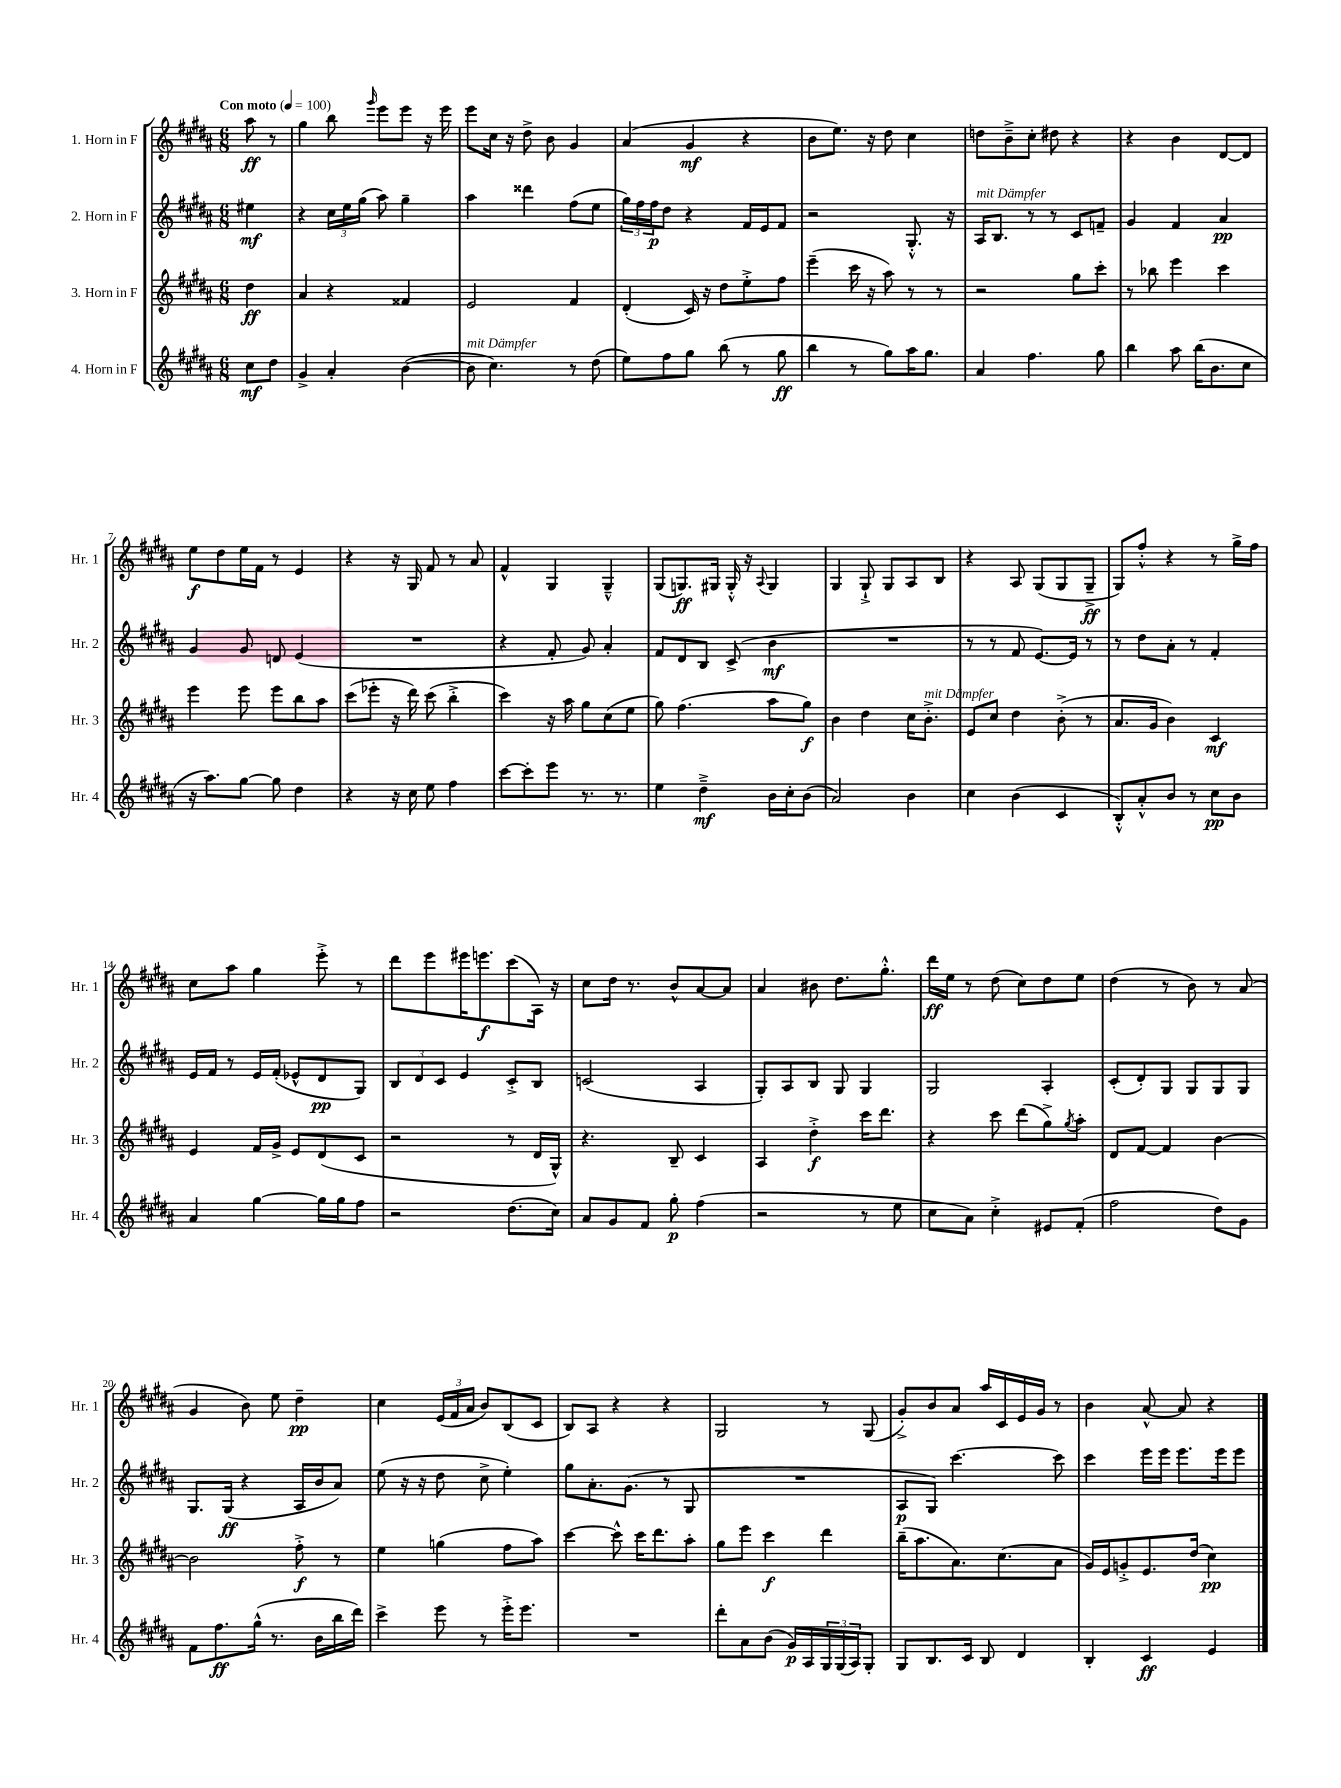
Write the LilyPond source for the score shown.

<<
\new StaffGroup <<
\new Staff = "s0" \with { instrumentName = "1. Horn in F" shortInstrumentName = "Hr. 1" } {
    \clef treble \key b \major \numericTimeSignature \time 6/8 \partial 4 \tempo "Con moto" 4 = 100
    ais''8\ff r8 |
    gis''4 b''8 \grace { gis'''16 } e'''8 e'''8 r16 e'''16 |
    e'''8 cis''16 r16 dis''8-> b'8 gis'4 |
    ais'4( gis'4\mf r4 |
    b'8 e''8.) r16 dis''8 cis''4 |
    d''8 b'8---> cis''8-. dis''8 r4 |
    r4 b'4 dis'8~ dis'8 |
    e''8\f dis''8 e''16 fis'16 r8 e'4 |
    r4 r16 gis16 fis'8 r8 ais'8 |
    fis'4-^ gis4 gis4---^ |
    gis8( g8.\ff) gis16 gis16-.-^ r16 \appoggiatura { ais8 } gis4 |
    gis4 gis8-!-> gis8 ais8 b8 |
    r4 ais8 gis8( gis8 gis8--->\ff |
    gis8) fis''8-.-^ r4 r8 gis''16-> fis''16 |
    cis''8 ais''8 gis''4 e'''8-.-> r8 |
    dis'''8 e'''8 eis'''16 e'''8.\f cis'''8( ais16) r16 |
    cis''8 dis''16 r8. b'8-^ ais'8~ ais'8 |
    ais'4 bis'8 dis''8. gis''8.-.-^ |
    dis'''16\ff e''16 r8 dis''8( cis''8) dis''8 e''8 |
    dis''4( r8 b'8) r8 ais'8( |
    gis'4 b'8) e''8 dis''4--\pp |
    cis''4 \tuplet 3/2 { e'16( fis'16 ais'16 } b'8) b8( cis'8 |
    b8) ais8 r4 r4 |
    gis2 r8 gis8( |
    gis'8-.->) b'8 ais'8 ais''16 cis'16 e'16 gis'16 r8 |
    b'4 ais'8~-^ ais'8 r4 \bar "|." |
}
\new Staff = "s1" \with { instrumentName = "2. Horn in F" shortInstrumentName = "Hr. 2" } {
    \clef treble \key b \major \numericTimeSignature \time 6/8 \partial 4
    eis''4\mf |
    r4 \tuplet 3/2 { cis''16 e''16 gis''16( } ais''8) gis''4-- |
    ais''4 disis'''4 fis''8( e''8 |
    \tuplet 3/2 { gis''16) fis''16 fis''16\p } dis''8 r4 fis'16 e'16 fis'8 |
    r2 gis8.-.-^ r16 |
    ais16^\markup { \italic "mit Dämpfer" } b8. r8 r8 cis'8 f'8-- |
    gis'4 fis'4 ais'4\pp |
    gis'4 gis'8 d'8 e'4( |
    R2. |
    r4 fis'8-. gis'8) ais'4-. |
    fis'8 dis'8 b8 cis'8->( b'4\mf |
    R2. |
    r8 r8 fis'8 e'8.~) e'16 r8 |
    r8 dis''8 ais'8-. r8 fis'4-. |
    e'16 fis'16 r8 e'16 fis'16-.( ees'8-^ dis'8\pp gis8) |
    \tuplet 3/2 { b8 dis'8 cis'8 } e'4 cis'8-.-> b8 |
    c'2( ais4 |
    gis8-.) ais8 b8 gis8 gis4 |
    gis2 ais4-. |
    cis'8-.( dis'8-.) gis8 gis8 gis8 gis8 |
    gis8. gis16\ff( r4 ais16 b'16 ais'8) |
    e''8( r16 r16 dis''8 cis''8-> e''4-.) |
    gis''8 ais'8.-. gis'8.( r8 gis8 |
    R2. |
    ais8\p gis8) cis'''4.~ cis'''8 |
    cis'''4 e'''16 e'''16 e'''8. e'''16 e'''8 \bar "|." |
}
\new Staff = "s2" \with { instrumentName = "3. Horn in F" shortInstrumentName = "Hr. 3" } {
    \clef treble \key b \major \numericTimeSignature \time 6/8 \partial 4
    dis''4\ff |
    ais'4 r4 fisis'4 |
    e'2 fis'4 |
    dis'4-.( cis'16) r16 dis''8 e''8-.-> fis''8 |
    e'''4--( cis'''16 r16 ais''8) r8 r8 |
    r2 gis''8 cis'''8-. |
    r8 bes''8 e'''4 cis'''4 |
    e'''4 e'''8 e'''8 b''8 ais''8 |
    cis'''8( ees'''8-. r16 dis'''16) cis'''8( b''4-.-> |
    cis'''4) r16 ais''16 gis''8 cis''8( e''8 |
    gis''8) fis''4.( ais''8 gis''8\f) |
    b'4 dis''4 cis''16 b'8.-.->^\markup { \italic "mit Dämpfer" } |
    e'8 cis''8 dis''4 b'8-.->( r8 |
    ais'8. gis'16 b'4) cis'4\mf |
    e'4 fis'16 gis'16-> e'8 dis'8( cis'8 |
    r2 r8 dis'16 gis16-^) |
    r4. b8-- cis'4 |
    ais4 dis''4-.->\f cis'''16 dis'''8. |
    r4 cis'''8 dis'''8( gis''8->) \acciaccatura { gis''8 } ais''8-. |
    dis'8 fis'8~ fis'4 b'4~ |
    b'2 fis''8-.->\f r8 |
    e''4 g''4( fis''8 ais''8) |
    cis'''4~ cis'''8-^ cis'''16 dis'''8. ais''8-. |
    gis''8 e'''8 cis'''4\f dis'''4 |
    b''16--( ais''8. ais'8.) cis''8.( ais'8 |
    gis'16) e'16 g'8-.-> e'8. dis''16( cis''4\pp) \bar "|." |
}
\new Staff = "s3" \with { instrumentName = "4. Horn in F" shortInstrumentName = "Hr. 4" } {
    \clef treble \key b \major \numericTimeSignature \time 6/8 \partial 4
    cis''8\mf dis''8 |
    gis'4-> ais'4-. b'4~( |
    b'8^\markup { \italic "mit Dämpfer" } cis''4.) r8 dis''8( |
    e''8) fis''8 gis''8 b''8( r8 gis''8\ff |
    b''4 r8 gis''8) ais''16 gis''8. |
    ais'4 fis''4. gis''8 |
    b''4 ais''8 b''16( b'8. cis''8 |
    r16 ais''8.) gis''8~ gis''8 dis''4 |
    r4 r16 cis''16 e''8 fis''4 |
    cis'''8~ cis'''8-. e'''8 r8. r8. |
    e''4 dis''4--->\mf b'16 cis''16-. b'8( |
    ais'2) b'4 |
    cis''4 b'4( cis'4 |
    b8-.-^) ais'8-.-^ b'8 r8 cis''8\pp b'8 |
    ais'4 gis''4~ gis''16 gis''16 fis''8 |
    r2 dis''8.( cis''16) |
    ais'8 gis'8 fis'8 gis''8-.\p fis''4( |
    r2 r8 e''8 |
    cis''8 ais'8) cis''4-.-> eis'8 fis'8-.( |
    fis''2 dis''8) gis'8 |
    fis'8 fis''8.\ff gis''16-^( r8. b'16 b''16 dis'''16) |
    cis'''4-> e'''8 r8 e'''16-.-> e'''8. |
    R2. |
    dis'''8-. ais'8 b'8( gis'16\p) ais16 \tuplet 3/2 { gis16 gis16( ais16) } gis8-. |
    gis8 b8. cis'16 b8 dis'4 |
    b4-. cis'4\ff e'4 \bar "|." |
}
>>
>>
